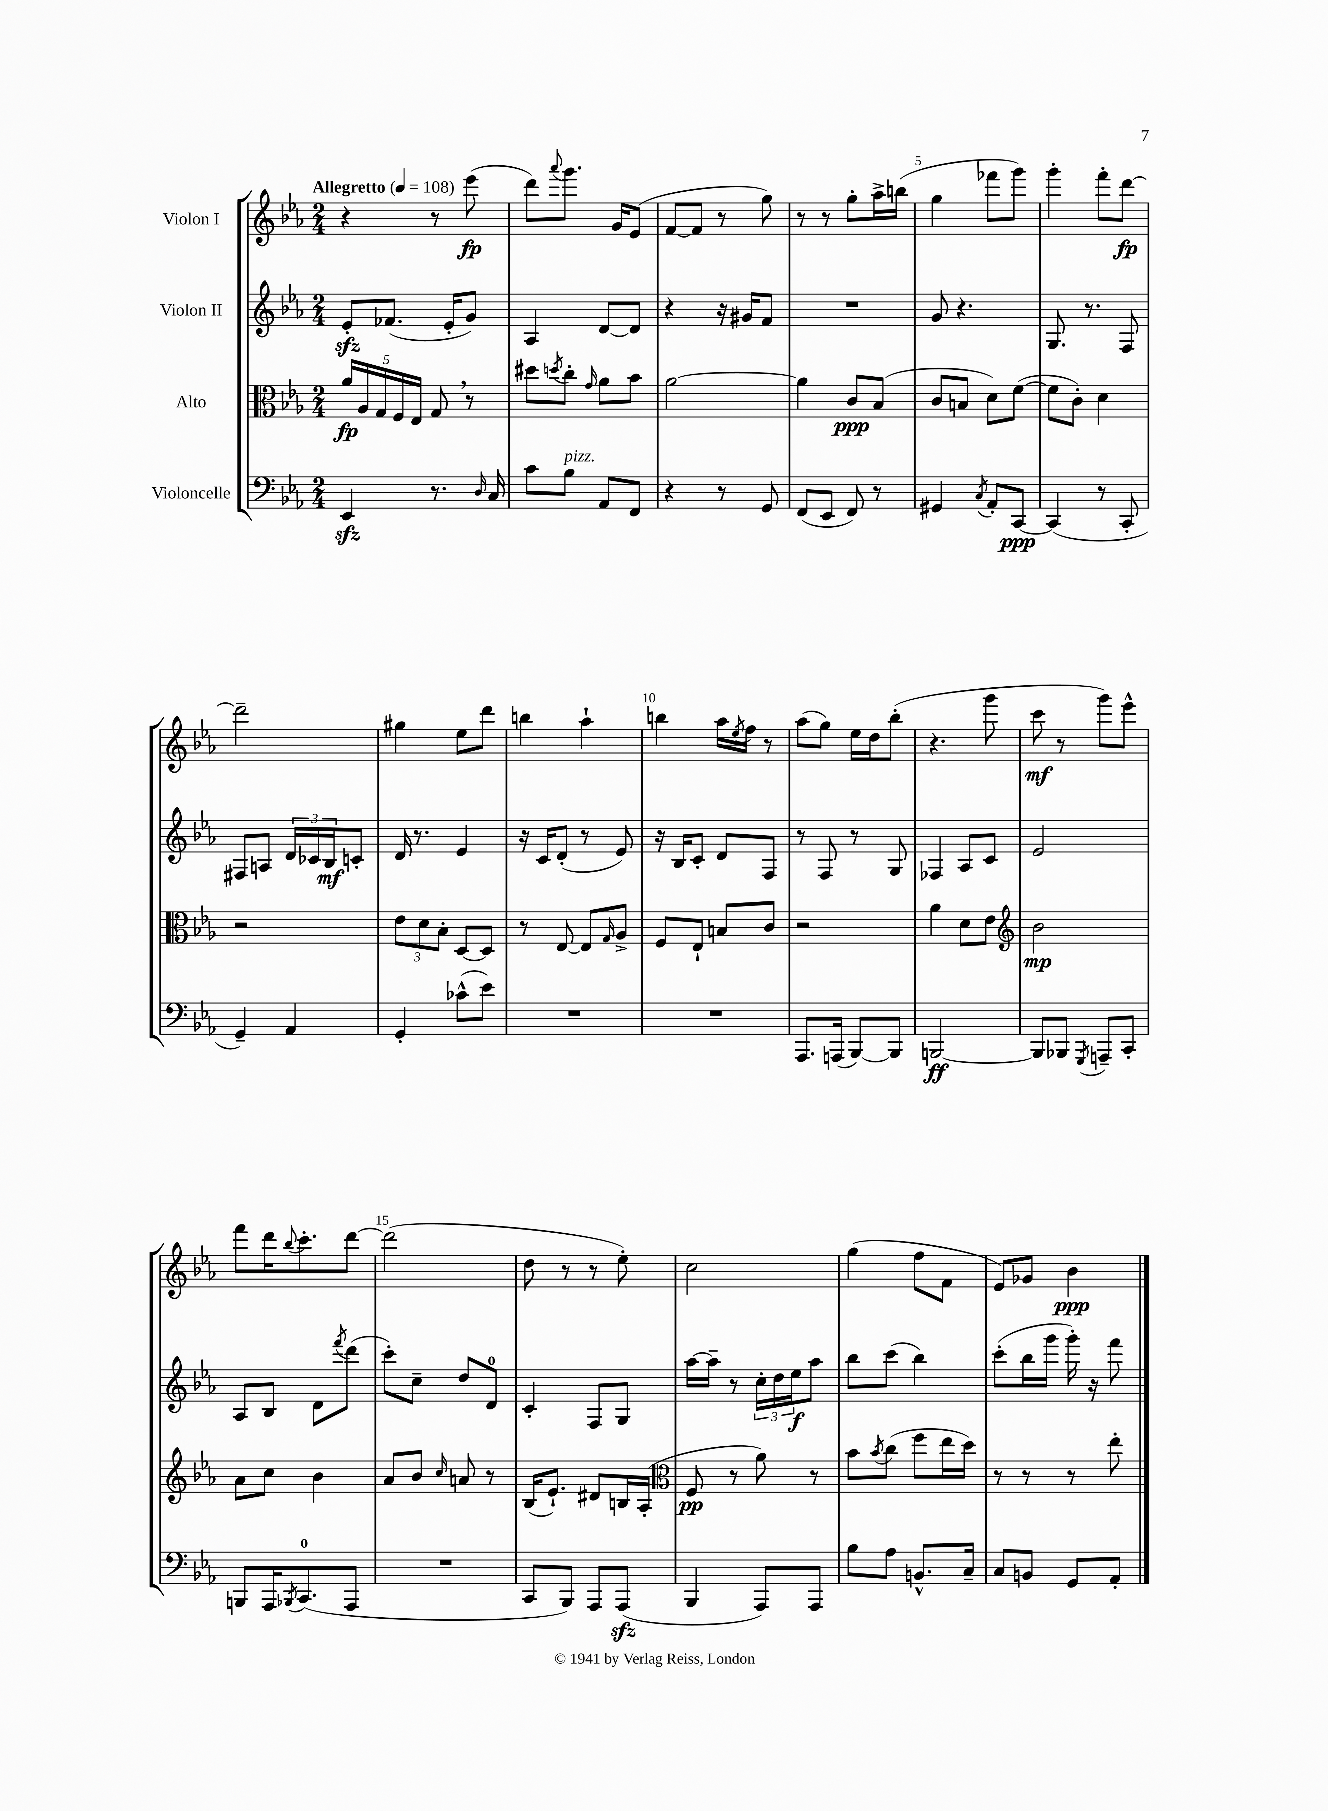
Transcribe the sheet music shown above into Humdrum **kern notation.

**kern	**dynam	**kern	**dynam	**kern	**dynam	**kern	**dynam
*part4	*part4	*part3	*part3	*part2	*part2	*part1	*part1
*staff4	*staff4	*staff3	*staff3	*staff2	*staff2	*staff1	*staff1
*I"Violoncelle	*	*I"Alto	*	*I"Violon II	*	*I"Violon I	*
*clefF4	*	*clefC3	*	*clefG2	*	*clefG2	*
*k[b-e-a-]	*	*k[b-e-a-]	*	*k[b-e-a-]	*	*k[b-e-a-]	*
*M2/4	*	*M2/4	*	*M2/4	*	*M2/4	*
*MM108	*	*MM108	*	*MM108	*	*MM108	*
=1	=1	=1	=1	=1	=1	=1	=1
!	!	!	!	!	!	!LO:TX:a:B:t=Allegretto	!
4EE-zz/	.	20a-/LL	fp	8e-zz'/L	.	4r	.
.	.	20A-/	.	.	.	.	.
.	.	20G/	.	.	.	.	.
.	.	.	.	(8.f-X/J	.	.	.
.	.	20F/	.	.	.	.	.
.	.	20E-/JJ	.	.	.	.	.
8.r	.	8G,/	.	.	.	8r	.
.	.	.	.	16e-'/KL	.	.	.
.	.	8r	.	8g/J)	.	(8eee-\	fp
16qqD/	.	.	.	.	.	.	.
16C/	.	.	.	.	.	.	.
=2	=2	=2	=2	=2	=2	=2	=2
8c\L	.	8dd#X\L	.	4A-/	.	8ddd\L)	.
.	.	8qddn/	.	.	.	8qqaaa-/	.
!LO:TX:a:i:t=pizz.	!	!	!	!	!	!	!
8B-\J	.	8cc'\J	.	.	.	8.ggg\J	.
.	.	16qqg/	.	.	.	.	.
8AA-/L	.	8a-\L	.	[8d/L	.	.	.
.	.	.	.	.	.	16g/KL	.
8FF/J	.	8b-\J	.	8d/J]	.	(8e-/J	.
=3	=3	=3	=3	=3	=3	=3	=3
4r	.	[2a-\	.	4r	.	[8f/L	.
.	.	.	.	.	.	8f/J]	.
8r	.	.	.	16r	.	8r	.
.	.	.	.	16g#X/KL	.	.	.
8GG/	.	.	.	8f/J	.	8gg\)	.
=4	=4	=4	=4	=4	=4	=4	=4
(8FF/L	.	4a-\]	.	2r	.	8r	.
8EE-/J	.	.	.	.	.	8r	.
8FF/)	.	8c/L	ppp	.	.	8gg'\L	.
8r	.	(8B-/J	.	.	.	16aa-^\L	.
.	.	.	.	.	.	(16bbn\JJ	.
=5	=5	=5	=5	=5	=5	=5	=5
4GG#X/	.	8c/L	.	8g/	.	4gg\	.
.	.	8Bn/J	.	4.r	.	.	.
8qC/	.	.	.	.	.	.	.
8AA-'/L	.	8d\L)	.	.	.	8fff-X\L	.
[8CC/J	ppp	([8f\J	.	.	.	8ggg\J)	.
=6	=6	=6	=6	=6	=6	=6	=6
(4CC/]	.	8f\L]	.	8.G/	.	4ggg'\	.
.	.	8c'\J)	.	.	.	.	.
.	.	.	.	8.r	.	.	.
8r	.	4d\	.	.	.	8fff'\L	.
8CC'/	.	.	.	8F/	.	[8ddd\J	fp
!!LO:LB:g=z
=7	=7	=7	=7	=7	=7	=7	=7
4GG~/)	.	2r	.	8F#X/L	.	2ddd~\]	.
.	.	.	.	8An/J	.	.	.
4AA-/	.	.	.	24d/LL	.	.	.
.	.	.	.	24c-X/	.	.	.
.	.	.	.	24B-/J	mf	.	.
.	.	.	.	8cn'/J	.	.	.
=8	=8	=8	=8	=8	=8	=8	=8
4GG'/	.	12e-\L	.	16d/	.	4gg#X\	.
.	.	.	.	8.r	.	.	.
.	.	12d\	.	.	.	.	.
.	.	12B-'\J	.	.	.	.	.
(8c-X^^\L	.	[8D/L	.	4e-/	.	8ee-\L	.
8e-\J)	.	8D/J]	.	.	.	8ddd\J	.
=9	=9	=9	=9	=9	=9	=9	=9
2r	.	8r	.	16r	.	4bbn\	.
.	.	.	.	16c/KL	.	.	.
.	.	[8E-/	.	(8d'/J	.	.	.
.	.	8E-/L]	.	8r	.	4aa-`\	.
.	.	16qqG/	.	.	.	.	.
.	.	8A-^/J	.	8e-/)	.	.	.
=10	=10	=10	=10	=10	=10	=10	=10
2r	.	8F/L	.	16r	.	4bbn\	.
.	.	.	.	16B-/KL	.	.	.
.	.	8E-`/J	.	8c'/J	.	.	.
.	.	8Bn/L	.	8d/L	.	16aa-\LL	.
.	.	.	.	.	.	8qee-/	.
.	.	.	.	.	.	16ff\JJ	.
.	.	8c/J	.	8F/J	.	8r	.
=11	=11	=11	=11	=11	=11	=11	=11
8.AAA-/L	.	2r	.	8r	.	(8aa-\L	.
.	.	.	.	8F/	.	8gg\J)	.
(16AAAn/Jk	.	.	.	.	.	.	.
[8BBB-/L)	.	.	.	8r	.	16ee-\LL	.
.	.	.	.	.	.	16dd\J	.
8BBB-/J]	.	.	.	8G/	.	(8bb-'\J	.
=12	=12	=12	=12	=12	=12	=12	=12
[2BBBn/	ff	4a-\	.	4F-X/	.	4.r	.
.	.	8d\L	.	8A-/L	.	.	.
.	.	8e-\J	.	8c/J	.	8ggg\	.
=13	=13	=13	=13	=13	=13	=13	=13
*	*	*clefG2	*	*	*	*	*
8BBB/L]	.	2b-\	mp	2e-/	.	8ccc\	mf
8BBB-X/J	.	.	.	.	.	8r	.
8qGGG/	.	.	.	.	.	.	.
8AAAn~/L	.	.	.	.	.	8ggg\L)	.
8CC'/J	.	.	.	.	.	8eee-^^\J	.
!!LO:LB:g=z
=14	=14	=14	=14	=14	=14	=14	=14
8BBBn/L	.	8a-\L	.	8A-/L	.	8fff\L	.
16AAA-/K	.	8cc\J	.	8B-/J	.	16ddd\K	.
8qBBB-X/	.	.	.	.	.	8qqbb-/	.
(8.CC/	.	.	.	.	.	8.ccc'\	.
.	.	4b-\	.	8d\L	.	.	.
.	.	.	.	8qfff/	.	.	.
8AAA-/J	.	.	.	(8ddd\J	.	[8ddd\J	.
=15	=15	=15	=15	=15	=15	=15	=15
2r	.	8a-/L	.	8ccc'\L)	.	(2ddd\]	.
.	.	8b-/J	.	8cc~\J	.	.	.
.	.	16qqcc/	.	.	.	.	.
.	.	8an/	.	8dd/L	.	.	.
.	.	8r	.	8d/J	.	.	.
=16	=16	=16	=16	=16	=16	=16	=16
8CC/L	.	(16B-/KL	.	4c'/	.	8dd\	.
.	.	8.e-`/J)	.	.	.	.	.
8BBB-/J)	.	.	.	.	.	8r	.
8AAA-/L	.	8d#X/L	.	8F/L	.	8r	.
(8AAA-zz/J	.	16Bn/L	.	8G/J	.	8ee-'\)	.
.	.	(16A-'/JJ	.	.	.	.	.
=17	=17	=17	=17	=17	=17	=17	=17
*	*	*clefC3	*	*	*	*	*
4BBB-/	.	8F/	pp	[16aa-\LL	.	2cc\	.
.	.	.	.	16aa-~\JJ]	.	.	.
.	.	8r	.	8r	.	.	.
8AAA-/L)	.	8a-\)	.	24cc'\LL	.	.	.
.	.	.	.	24dd\	.	.	.
.	.	.	.	24ee-\J	f	.	.
8AAA-/J	.	8r	.	8aa-\J	.	.	.
=18	=18	=18	=18	=18	=18	=18	=18
8B-\L	.	8b-\L	.	8bb-\L	.	(4gg\	.
.	.	8qb-/	.	.	.	.	.
8A-\J	.	(8cc\J	.	(8ccc\J	.	.	.
8.BBn^^/L	.	8ff\L	.	4bb-\)	.	8ff\L	.
.	.	16ee-\L	.	.	.	8f\J	.
16C~/Jk	.	16dd\JJ)	.	.	.	.	.
=19	=19	=19	=19	=19	=19	=19	=19
8C/L	.	8r	.	(8ccc'\L	.	8e-/L)	.
8BBn/J	.	8r	.	16bb-\L	.	8g-X/J	.
.	.	.	.	16ggg\JJ	.	.	.
8GG/L	.	8r	.	16ggg'\)	.	4b-\	ppp
.	.	.	.	16r	.	.	.
8AA-'/J	.	8ee-'\	.	8fff\	.	.	.
==	==	==	==	==	==	==	==
*-	*-	*-	*-	*-	*-	*-	*-
